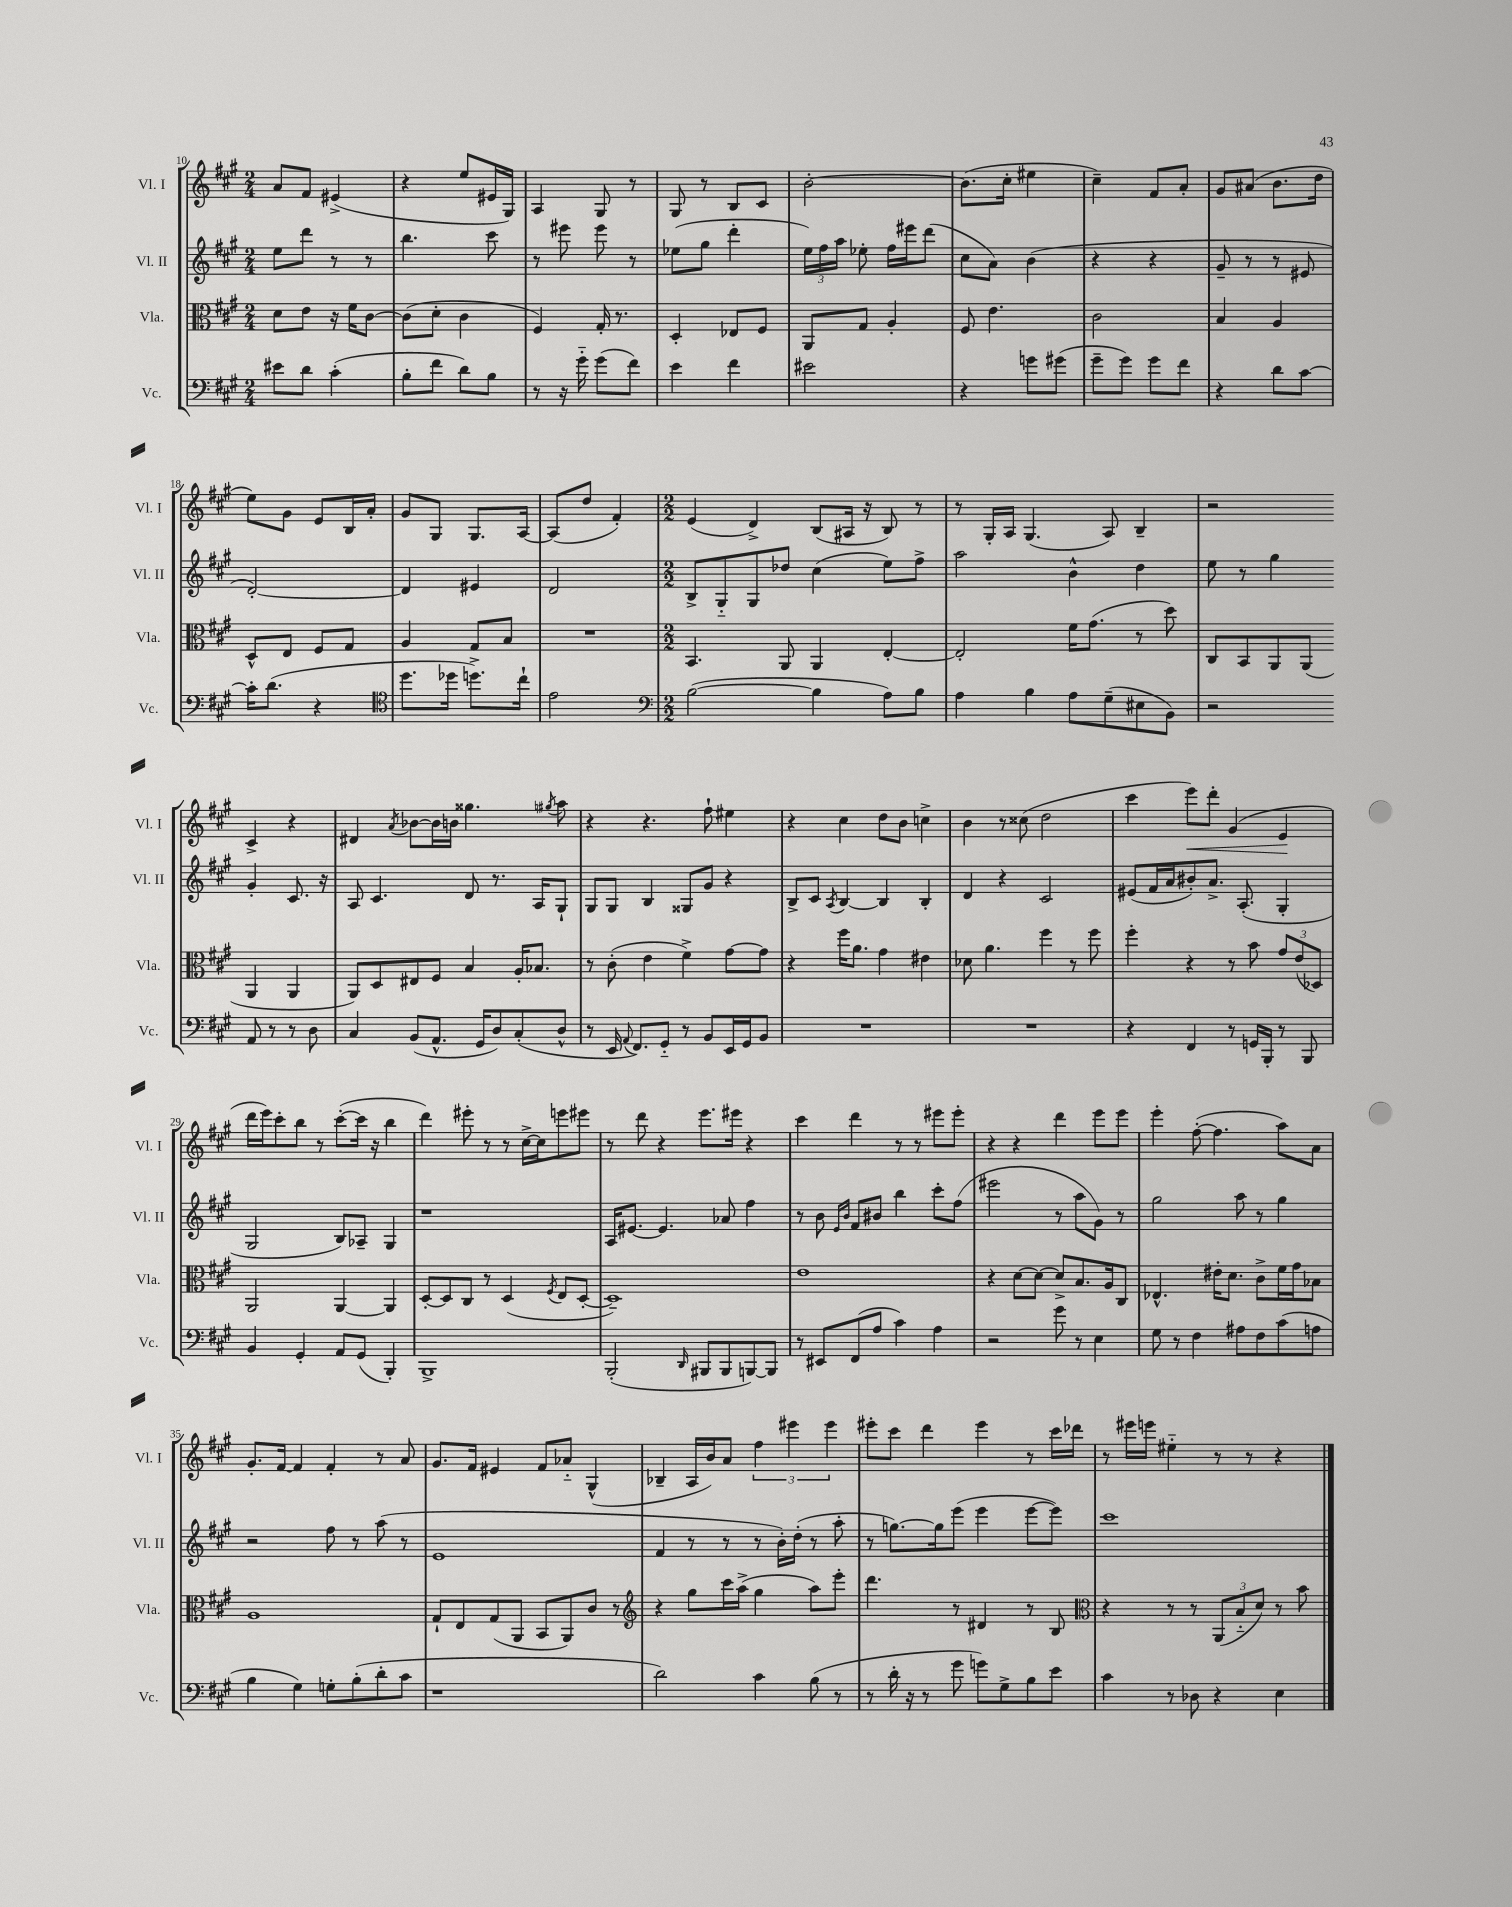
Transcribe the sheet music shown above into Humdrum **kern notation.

**kern	**kern	**kern	**kern
*staff4	*staff3	*staff2	*staff1
*clefF4	*clefC3	*clefG2	*clefG2
*k[f#c#g#]	*k[f#c#g#]	*k[f#c#g#]	*k[f#c#g#]
*M2/4	*M2/4	*M2/4	*M2/4
8e#\L	8d\L	8ee\L	8a/L
8d\J	8e\J	8ddd\J	8f#/J
(4c#'\	16r	8r	(4e#^/
.	16f#\LK	.	.
.	[8c#\J	8r	.
=	=	=	=
8B'\L	(8c#\]L	4.bb\	4r
8f#\J	8d'\J	.	.
8d\L)	4c#\	.	8ee/L
8B\J	.	8ccc#\	16e#/L
.	.	.	16G#/JJ)
=	=	=	=
8r	4F#/)	8r	4A/
16r	.	8eee#\	.
16g#'~\	.	.	.
(8g#\L	16G#'/	8eee#\	8G#/
.	8.r	.	.
8f#\J)	.	8r	8r
=	=	=	=
4e\	4D'/	(8ee-\L	8G#/
.	.	8gg#\J	8r
4f#\	8E-/L	4ddd'\	8B/L
.	8F#/J	.	8c#/J
=	=	=	=
2e#\	8AA/L	24ee\LL)	[2b'\
.	.	24ff#\	.
.	.	24aa\JJ	.
.	8G#/J	8ee-'\	.
.	4A'/	16ff#\LL	.
.	.	16eee#\J	.
.	.	(8ddd\J	.
=	=	=	=
4r	8F#/	8cc#\L	(8.b\]L
.	4.e\	8a\J)	.
.	.	.	16cc#'\Jk
8g\L	.	(4b\	4ee#\
(8g#\J	.	.	.
=	=	=	=
8g#~\L	2c#\	4r	4cc#~\)
8g#\J)	.	.	.
8g#\L	.	4r	8f#/L
8f#\J	.	.	8a'/J
=	=	=	=
4r	4B/	8g#~/	8g#/L
.	.	8r	(8a#/J
8d\L	4A/	8r	8.b\L
[8c#\J	.	8e#/	.
.	.	.	16dd\Jk
=	=	=	=
16c#'\]LK	8D^^/L	[2d'/)	8ee\L)
(8.d\J	.	.	.
.	8E/J	.	8g#\J
4r	8F#/L	.	8e/L
.	8G#/J	.	16B/L
.	.	.	16a'/JJ
=	=	=	=
*clefC4	*	*	*
8.dd\L	4A/	4d/]	8g#/L
.	.	.	8G#/J
16dd-\Jk	.	.	.
8.dd^\L)	8G#/L	4e#/	8.G#/L
.	8B/J	.	.
16cc#`\Jk	.	.	[16A/Jk
=	=	=	=
2e\	2r	2d/	(8A/]L
.	.	.	8dd/J
.	.	.	4f#'/)
=	=	=	=
*clefF4	*	*	*
*M2/2	*M2/2	*M2/2	*M2/2
([2B\	4.BB/	8B^/L	(4e/
.	.	8G#'~/	.
.	.	8G#/	4d^/)
.	8AA/	8dd-/J	.
4B\]	4AA/	(4cc#\	(8B/L
.	.	.	16A#/Jk
.	.	.	16r
8A\L)	[4E'/	8ee\L)	8B/)
8B\J	.	8ff#^\J	8r
=	=	=	=
4A\	2E'/]	2aa\	8r
.	.	.	16G#'/LL
.	.	.	16A/JJ
4B\	.	.	(4.G#/
8A\L	16f#\LK	4b^^\	.
.	(8.g#\J	.	.
(8G#~\	.	.	8A/)
8E#\	8r	4dd\	4B~/
8BB\J)	8dd\)	.	.
=	=	=	=
2r	8C#/L	8ee\	2r
.	8BB/	8r	.
.	8AA/	4gg#\	.
.	(8AA/J	.	.
8AA/	4AA/	4g#'/	4c#^/
8r	.	.	.
8r	4AA/	8.c#/	4r
8D\	.	.	.
.	.	16r	.
=	=	=	=
4C#/	8AA/L)	8A/	4d#/
.	8D/	4.c#/	.
.	.	.	8qa/
(8BB/L	8E#/	.	[8b-\L
8.AA^^/J	8F#/J	.	16b-\]L
.	.	.	16b\JJ
.	4B/	8d/	4.gg##\
16GG#/LK	.	.	.
8D/)	.	8.r	.
(8C#'/	16A'/LK	.	.
.	8.B-/J	16A/LK	.
.	.	.	8qgg#/
8D^^/J	.	8G#`/J	8aa\
=	=	=	=
8r	8r	8G#/L	4r
16EE/	(8c#'\	8G#/J	.
8qqAA/	.	.	.
8.FF#/L)	.	.	.
.	4e\	4B/	4.r
8GG#'~/J	.	.	.
8r	4f#^\)	8G##/L	.
8BB/L	.	8g#/J	8ff#`\
16EE/L	[8g#\L	4r	4ee#\
16GG#/J	.	.	.
8BB/J	8g#\]J	.	.
=	=	=	=
1r	4r	8B^/L	4r
.	.	8c#/J	.
.	.	8qA/	.
.	16ff#\LK	[4B/	4cc#\
.	8.a\J	.	.
.	4g#\	4B/]	8dd\L
.	.	.	8b\J
.	4e#\	4B'/	4cc^\
=	=	=	=
1r	8d-\	4d/	4b\
.	4.a\	.	.
.	.	4r	8r
.	.	.	(8cc##\
.	4ff#\	2c#/	2dd\
.	8r	.	.
.	8ff#\	.	.
=	=	=	=
4r	4ff#'\	(8e#/L	4ccc#\
.	.	16f#/L	.
.	.	16a/J	.
4FF#/	4r	8b#'/)	8eee\L)
.	.	8.a^/J	8ddd'\J
8r	8r	.	(4g#/
.	.	(8.A'/	.
16GG/LL	8b\	.	.
16BBB'/JJ	.	.	.
8r	12g#/L	4G#'/	4e/
.	(12e/	.	.
8BBB/	.	.	.
.	12D-/J)	.	.
=	=	=	=
4BB/	2AA/	2G#/	16ddd\LL
.	.	.	16eee\J)
.	.	.	8ccc#'\
4GG#'/	.	.	8bb\J
.	.	.	8r
8AA/L	[4AA/	8B/L)	([8ccc#'\L
(8GG#/J	.	8A-~/J	16ccc#\]Jk
.	.	.	16r
4BBB'/)	4AA/]	4G#/	4bb\
=	=	=	=
1BBB^	[8D'/L	1r	4ddd\)
.	8D/]	.	.
.	8C#/J	.	8eee#'\
.	8r	.	8r
.	(4D/	.	8r
.	.	.	[16cc#^\LL
.	.	.	16cc#\]J
.	8qF#/	.	.
.	8E/L	.	8eee\
.	[8D'/J	.	8eee#\J
=	=	=	=
(2BBB'/	1D~])	16A/LK	8r
.	.	[8.e#/J	.
.	.	.	8ddd\
.	.	4.e#/]	4r
16qqDD/	.	.	.
8BBB#/L	.	.	8.eee\L
8BBB#/	.	8a-/	.
.	.	.	16eee#\Jk
[8BBB/)	.	4ff#\	4r
8BBB/]J	.	.	.
=	=	=	=
8r	1e	8r	4ccc#\
8EE#/L	.	8b\	.
.	.	16qqe/LL	.
.	.	16qqb/JJ	.
(8FF#/	.	8f#/L	4ddd\
8A/J	.	8b#/J	.
4c#\)	.	4bb\	8r
.	.	.	8r
4A\	.	8ccc#'\L	8eee#\L
.	.	(8ff#\J	8eee#'\J
=	=	=	=
2r	4r	2eee#\	4r
.	[8d\L	.	4r
.	8d\_J	.	.
8g#\	8d^/]L	8r	4ddd\
8r	8.B/	8aa\L	.
4E\	.	8g#\J)	8eee\L
.	16A/k	.	.
.	8C#/J	8r	8eee\J
=	=	=	=
8G#\	4.E-^^/	2gg#\	4eee'\
8r	.	.	.
4F#\	.	.	([8ff#'\
.	16e#'\LK	.	4.ff#\]
.	8.d\J	.	.
8A#\L	.	8aa\	.
8F#\	8c#^\L	8r	.
(8c#\	16f#\L	4gg#\	8aa\L)
.	16g#\J	.	.
8A\J	8B-\J	.	8a\J
=	=	=	=
4B\	1A	2r	8.g#'/L
.	.	.	[16f#/Jk
4G#\)	.	.	4f#/]
8G'\L	.	8ff#\	4f#'/
(8B'\	.	8r	.
8d'\	.	(8aa\	8r
8c#\J	.	8r	8a/
=	=	=	=
1r	8G#`/L	1e	8.g#/L
.	8E/	.	.
.	.	.	16f#/Jk
.	(8G#/	.	4e#/
.	8AA/J	.	.
.	8BB/L	.	8f#/L
.	8AA/)	.	8a-'~/J
.	8c#/J	.	(4G#^^/
.	8r	.	.
=	=	=	=
*	*clefG2	*	*
2d\)	4r	4f#/	4B-~/
.	8gg#\L	8r	16A/LL
.	.	.	16b/J)
.	16ccc#\L	8r	8a/J
.	(16aa^\JJ	.	.
4c#\	4gg#\	8r	6ff#\
.	.	16b'\LL)	.
.	.	.	6eee#\
.	.	(16dd'\JJ	.
(8B\	8aa\L)	8r	.
.	.	.	6eee#\
8r	8eee'\J	8aa'\	.
=	=	=	=
8r	4.ddd\	8r	8eee#'\L
16d'\	.	[8.gg\L)	8ccc#\J
16r	.	.	.
8r	.	.	4ddd\
.	.	16gg\]k	.
8g#\	8r	(8eee\J	.
8g\L)	4d#/	4eee\	4eee#\
8G#^\	.	.	.
8B\	8r	[8eee\L	8r
8e\J	8B/	8eee\]J)	16ccc#\LL
.	.	.	16ddd-\JJ
=	=	=	=
*	*clefC3	*	*
4c#\	4r	1ccc#	8r
.	.	.	16eee#\LL
.	.	.	16eee\JJ
8r	8r	.	4ee#'~\
8D-\	8r	.	.
4r	(12AA/L	.	8r
.	12B'~/	.	.
.	.	.	8r
.	12d/J)	.	.
4E\	8r	.	4r
.	8b\	.	.
==	==	==	==
*-	*-	*-	*-
